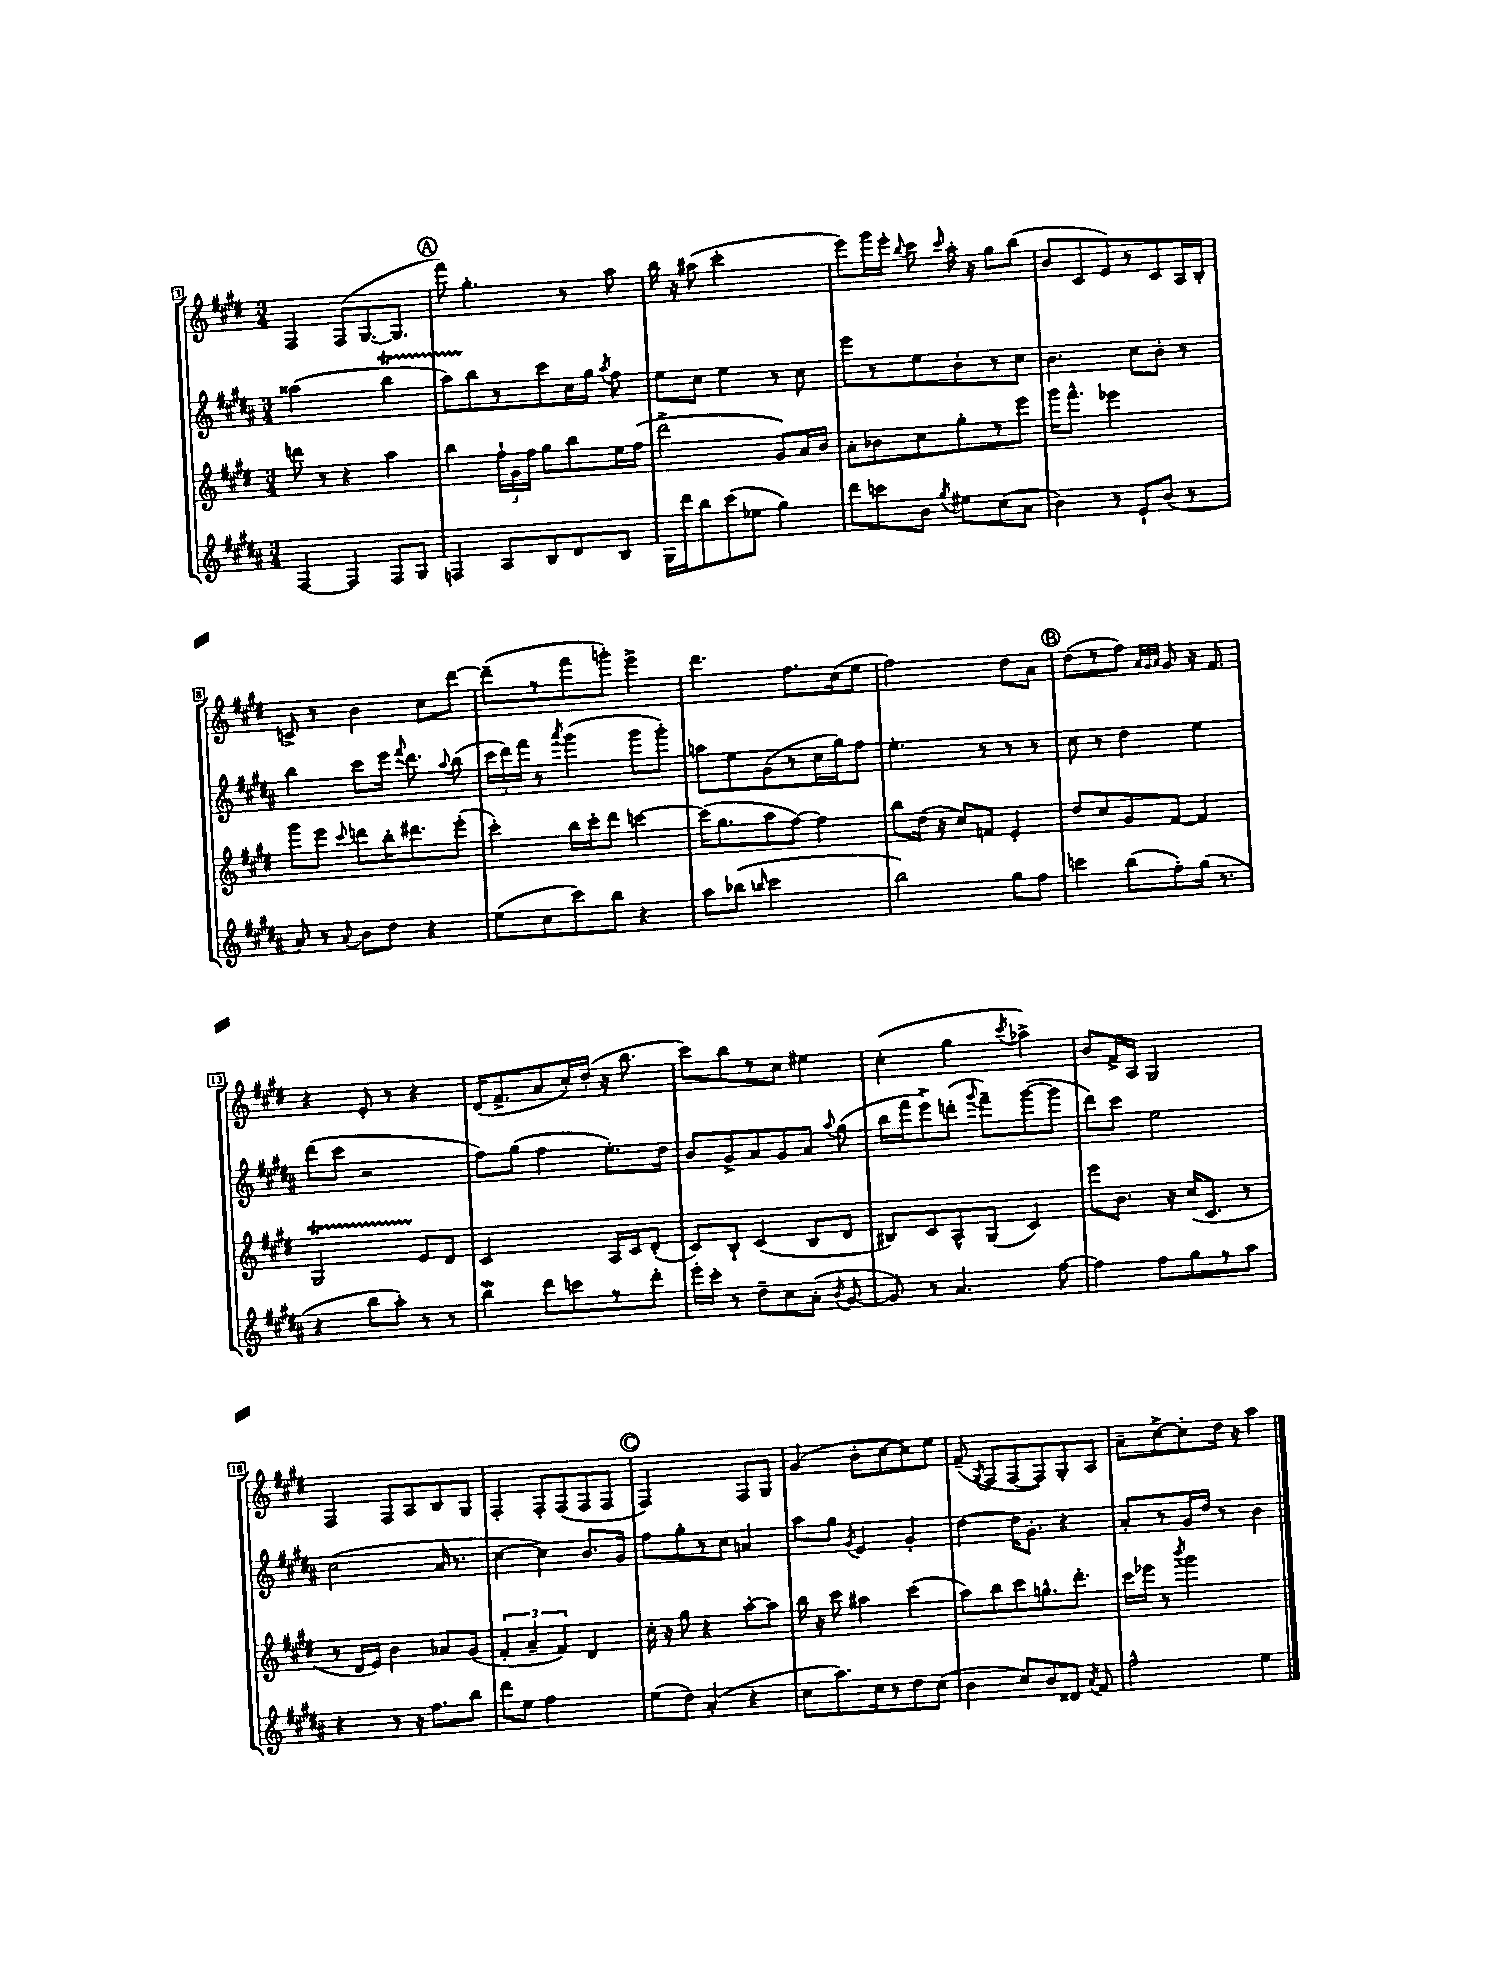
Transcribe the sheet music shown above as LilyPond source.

<<
\new StaffGroup <<
\new Staff = "s0" {
    \clef treble \key e \major \numericTimeSignature \time 3/4
    \autoBeamOff fis4 fis8[( gis8.~ gis8.] |
    \mark \markup { \circle "A" } fis'''8) gis''4.-. r8 a''8 |
    b''16 r16 ais''8( cis'''2-. |
    e'''8[) gis'''16 e'''16]-. \appoggiatura { b''8 } cis'''8 \grace { cis'''16 } a''16-. r16 gis''8[ b''8]( |
    b'8[ cis'8 e'8) r8 cis'8 a16 b16]-. |
    c'8-> r8 b'4 cis''8[ dis'''8]~ |
    dis'''8[--( r8 fis'''8 g'''8]-.) e'''4-> |
    dis'''4. fis''8.[ cis''16( e''8] |
    fis''2) dis''8[ a'8] |
    \mark \markup { \circle "B" } dis''8[( r8 fis''8]) \grace { a'32[ gis'32 a'32] } gis'8 r16 fis'8. |
    r4 e'8-. r8 r4 |
    dis'16[( fis'8.-> a'8 cis''16-.) dis''16]-.( r16 b''8. |
    cis'''8[) b''8 r8 cis''8] eis''4 |
    cis''4-.( gis''4 \acciaccatura { cis'''8 } aes''4->) |
    b'8[ fis'16-> a16] gis2 |
    fis4 fis8[ a8 b8 gis8] |
    fis4-. fis8[-. fis8( fis8 fis8] |
    \mark \markup { \circle "C" } fis2) fis8[ gis8] |
    gis'4( b'8[-. cis''8~ cis''8) e''8] |
    fis'8--( \acciaccatura { gis8 } fis8[ fis8~ fis8) gis8-. a8] |
    a'8[-- cis''8~-> cis''8-. dis''16] r16 a''4 \bar "|." |
}
\new Staff = "s1" {
    \clef treble \key b \major \numericTimeSignature \time 3/4
    \autoBeamOff aisis''2( b''4\startTrillSpan |
    \mark \markup { \circle "A" } ais''8[) b''8\stopTrillSpan r8 cis'''8 cis''16 gis''16] \acciaccatura { ais''8 } fis''8 |
    e''8[ cis''8] e''4 r8 cis''8 |
    e'''8[ r8 e''8 b'8-. r8 cis''8] |
    b'4. cis''8[ b'8]-. r8 |
    b''4 cis'''8[ e'''16] \appoggiatura { fis'''8 } dis'''8. \appoggiatura { ais''8 } b''8( |
    \tuplet 3/2 { cis'''16[ dis'''16) fis'''16] } r8 \acciaccatura { ais'''8 } gis'''4( gis'''8[ gis'''8]-.) |
    a''8[ e''8 gis'8( r8 cis''16 gis''16) fis''8] |
    e''4.-. r8 r8 r8 |
    \mark \markup { \circle "B" } cis''8 r8 dis''4 e''4 |
    dis'''8[( cis'''8] r2 |
    fis''8[) gis''8]( fis''4 e''8.[-.) dis''16] |
    b'8[ gis'8-> ais'8 gis'8 ais'8] \appoggiatura { ais''8 } gis''8( |
    b''16[ fis'''16 e'''8->) d'''8]-.( \appoggiatura { gis'''8 } fis'''8[--) gis'''8~( gis'''8] |
    dis'''8[) cis'''8] e''2 |
    cis''2( ais'16 r8. |
    cis''4~ cis''4) b'8.[ gis'16] |
    \mark \markup { \circle "C" } fis''8[ gis''8-. r8 cis''8] a'4 |
    ais''8[ gis''8] \acciaccatura { gis'8 } e'4 gis'4-. |
    dis''4~ dis''16[ gis'8.]-. r4 |
    ais'8[-. r8 gis'16 dis''16] r8 b'4 \bar "|." |
}
\new Staff = "s2" {
    \clef treble \key e \major \numericTimeSignature \time 3/4
    \autoBeamOff d'''8 r8 r4 a''4 |
    \mark \markup { \circle "A" } b''4 \tuplet 3/2 { fis''16[-! gis'16 fis''16] } gis''8[ b''8 e''16 fis''16]( |
    dis'''2-> gis'8[) a'16 b'16] |
    a'8[-. bes'8 cis''8 gis''8-. r8 e'''8] |
    gis'''16[ fis'''8.]-^ ees'''2 |
    gis'''8[ e'''8] \appoggiatura { cis'''8 } d'''8[ b''16-. dis'''8. e'''8]-.( |
    cis'''4-.) b''16[ cis'''16-. dis'''8] c'''4~ |
    c'''16[( gis''8. a''8 fis''8]~) fis''4 |
    b''8[ dis''16]( r16 cis''8[) f'8] e'4-. |
    \mark \markup { \circle "B" } dis''8[ cis''8 gis'8 fis'8]~ fis'4 |
    gis2\startTrillSpan e'8[\stopTrillSpan dis'8] |
    cis'2 a16[ cis'16 dis'8]-.( |
    cis'8[) b8]-! cis'4( b8[ dis'8] |
    bis8[) cis'8 a8-^ gis8]( cis'4) |
    e'''8[ b'8.] r16 cis''16[( cis'8.] r8 |
    r8 dis'16[ e'16]) b'4 aes'8[ gis'8]( |
    \tuplet 3/2 { fis'4-. a'4-- fis'4) } dis'4 |
    \mark \markup { \circle "C" } cis''16-. r16 gis''8 r4 a''8[~-. a''8] |
    b''16 r16 cis'''8 ais''4 cis'''4( |
    a''8[) b''8 cis'''8 g''8.-^ dis'''8.]-. |
    cis'''16[ ees'''16] r8 \acciaccatura { b'''8 } gis'''2 \bar "|." |
}
\new Staff = "s3" {
    \clef treble \key b \major \numericTimeSignature \time 3/4
    \autoBeamOff fis4~ fis4 fis8[ gis8] |
    \mark \markup { \circle "A" } f4 ais8[ b8 dis'8 b8] |
    gis16[ dis'''16 b''8 cis'''8( ees''8] gis''4) |
    dis'''8[ c'''8 b'8] \acciaccatura { gis''8 } eis''8[ cis''8( ais'8] |
    b'4) r8 e'8[-! b'8]( r8 |
    ais'8) r8 \appoggiatura { ais'8 } b'8[ dis''8] r4 |
    e''8[( cis''8 cis'''8) b''8] r4 |
    ais''8[ bes''8]( \grace { b''16 } cis'''2 |
    b''2) gis''8[ fis''8] |
    \mark \markup { \circle "B" } c'''4 b''8[( fis''8-.) gis''16]( r8. |
    r4 b''8[ ais''8]-.) r8 r8 |
    b''4\mordent dis'''8[ c'''8 r8 dis'''8]-. |
    e'''16[-. cis'''16]-. r8 dis''8[-- cis''8 ais'8]-.( \acciaccatura { b'8 } gis'8~ |
    gis'8) r8 ais'4. fis''8~ |
    fis''4 fis''8[ gis''8 r8 ais''8] |
    r4 r8 r16 fis''8.[ b''8] |
    dis'''8[ e''8] fis''2 |
    \mark \markup { \circle "C" } e''8[( dis''8]) ais'4-.( r4 |
    cis''8[ ais''8.) cis''16 r8 dis''8 cis''8]( |
    b'4 cis''8[) b'8 disis'8] \acciaccatura { ais'8 } fis'8 |
    fis''2-^ e''4 \bar "|." |
}
>>
>>
\layout { \context { \Score currentBarNumber = #3 \override BarNumber.stencil = #(make-stencil-boxer 0.1 0.3 ly:text-interface::print) } }
